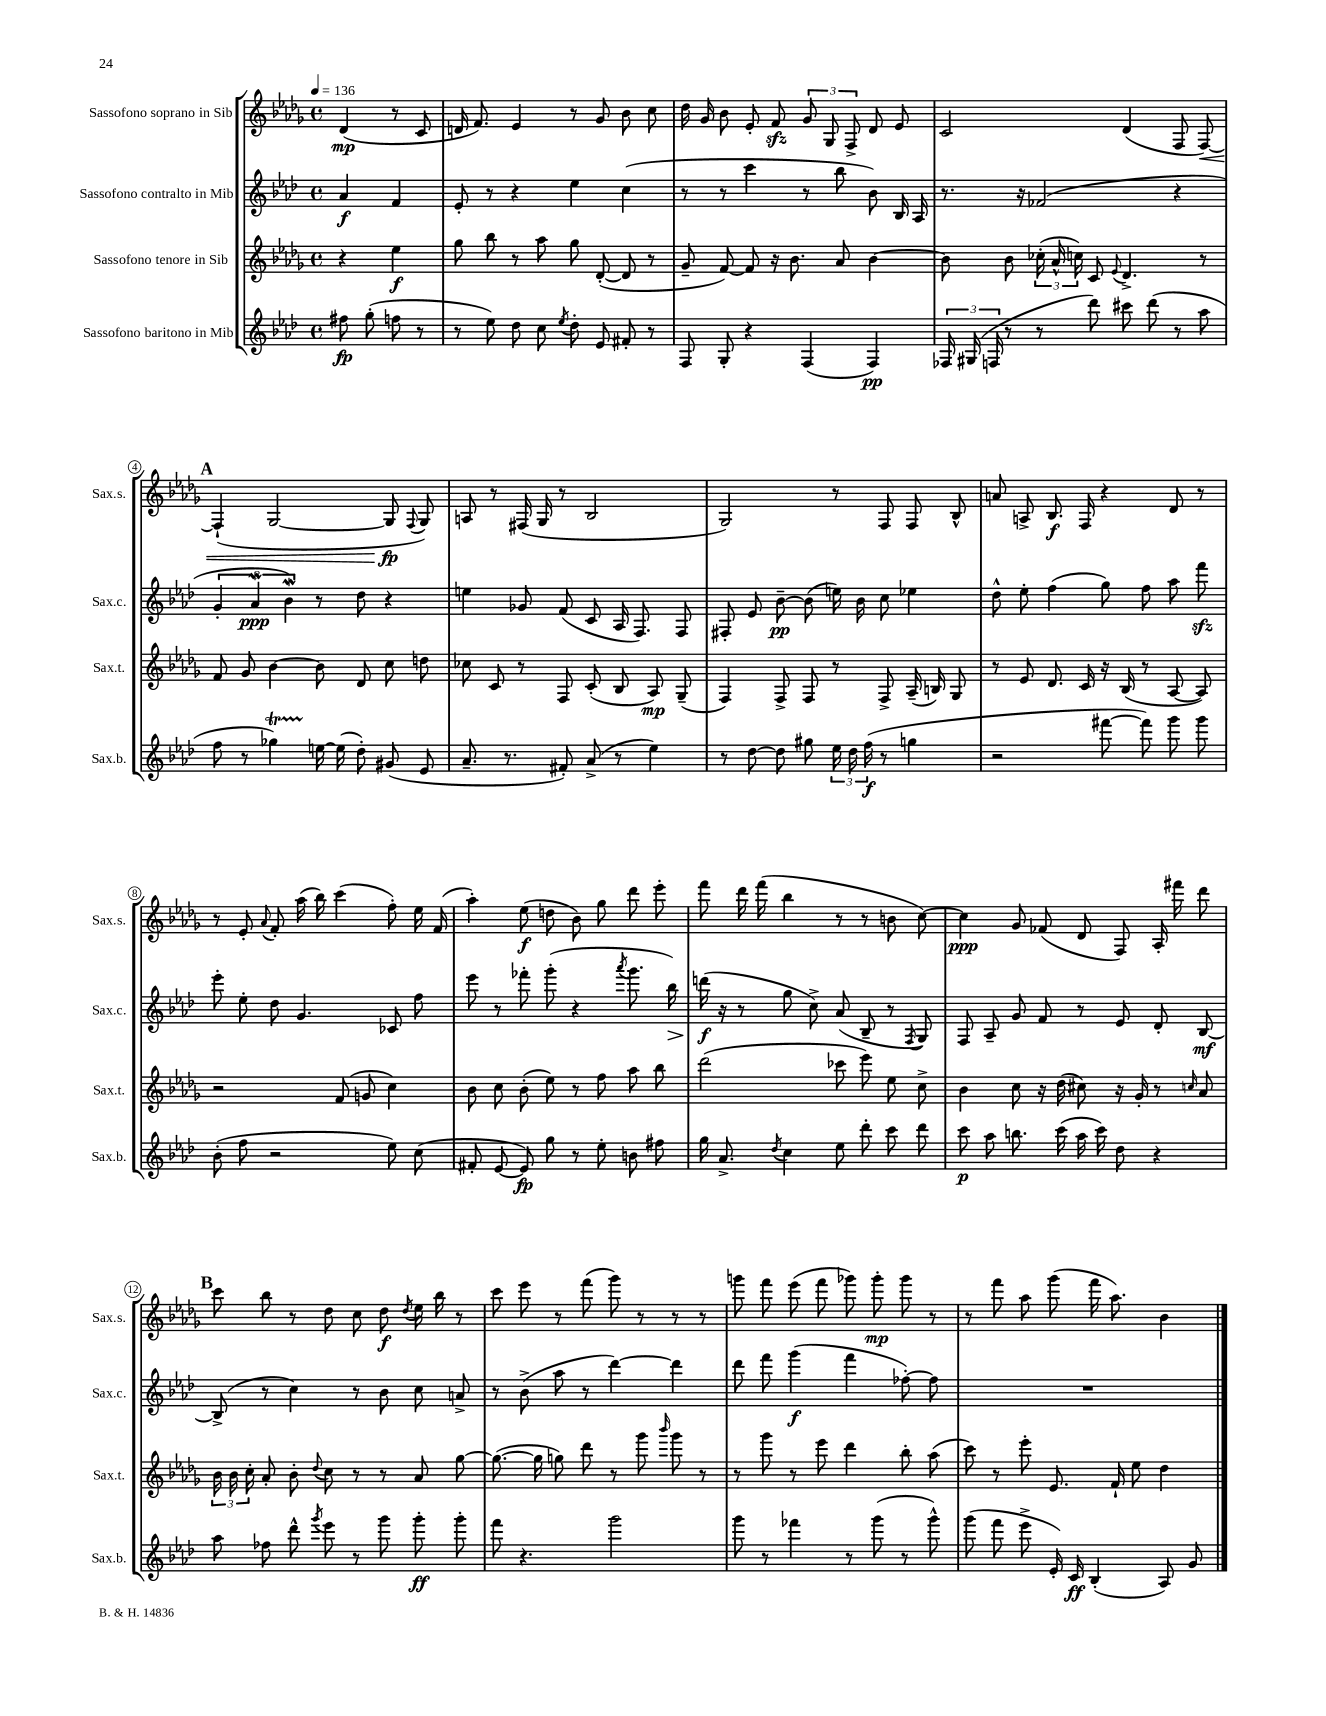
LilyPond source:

<<
\new StaffGroup <<
\new Staff = "s0" \with { instrumentName = "Sassofono soprano in Sib" shortInstrumentName = "Sax.s." } {
    \clef treble \key des \major \defaultTimeSignature \time 4/4 \partial 2 \tempo 4 = 136
    \autoBeamOff des'4\mp( r8 c'8 |
    d'16 f'8.) ees'4 r8 ges'8 bes'8 c''8 |
    des''16 ges'16 bes'8 ees'8-. f'8\sfz \tuplet 3/2 { ges'8 ges8 f8-> } des'8 ees'8 |
    c'2 des'4( f8 f8~\<) |
    \mark \markup { \bold "A" } f4-!( ges2~ ges8\fp\! \appoggiatura { f8 } ges8) |
    a8 r8 fis16( ges16 r8 bes2 |
    ges2) r8 f8 f8 bes8-^ |
    a'8 a8-> bes8.\f f16 r4 des'8 r8 |
    r8 ees'8-. \appoggiatura { aes'8 } f'8-. aes''16( bes''16) c'''4( f''8-.) ees''16 f'16( |
    aes''4-.) ees''8\f( d''8 bes'8) ges''8 des'''8 ees'''8-. |
    f'''8 des'''16 f'''16( bes''4 r8 r8 b'8 c''8~) |
    c''4\ppp ges'8 fes'8( des'8 f8) aes16-. fis'''16 des'''8 |
    \mark \markup { \bold "B" } c'''8 bes''8 r8 des''8 c''8 des''8\f \acciaccatura { des''8 } ees''16 bes''16 r8 |
    c'''8 ees'''8 r8 f'''8( ges'''8) r8 r8 r8 |
    g'''8 f'''8 ees'''8( f'''8 ges'''8) ges'''8-.\mp ges'''8 r8 |
    r8 f'''8 aes''8 ges'''8( f'''16 aes''8.) bes'4 \bar "|." |
}
\new Staff = "s1" \with { instrumentName = "Sassofono contralto in Mib" shortInstrumentName = "Sax.c." } {
    \clef treble \key aes \major \defaultTimeSignature \time 4/4 \partial 2
    \autoBeamOff aes'4\f f'4 |
    ees'8-. r8 r4 ees''4 c''4( |
    r8 r8 c'''4 r8 bes''8 bes'8) bes16 aes16 |
    r8. r16 fes'2( r4 |
    \mark \markup { \bold "A" } \tuplet 3/2 { g'4-. aes'4\mordent\ppp bes'4\mordent) } r8 des''8 r4 |
    e''4 ges'8 f'8( c'8 aes16 f8.) f8 |
    fis8-. ees'8 bes'8~--\pp bes'8( e''16) bes'16 c''8 ees''4 |
    des''8-^ ees''8-. f''4( g''8) f''8 aes''8 f'''8\sfz |
    ees'''8-. ees''8-. des''8 g'4. ces'8 f''8 |
    ees'''8 r8 fes'''8-. g'''8-.( r4 \acciaccatura { aes'''8 } g'''8. bes''16\>) |
    d'''16\f\!( r16 r8 g''8 c''8->) aes'8( bes8-- r8 \acciaccatura { f8 } g8) |
    f8 aes8-- g'8 f'8 r8 ees'8 des'8-. bes8~\mf |
    \mark \markup { \bold "B" } bes8->( r8 c''4) r8 bes'8 c''8 a'8-> |
    r8 bes'8->( aes''8 r8 des'''4~) des'''4 |
    des'''8 f'''8 g'''4\f( f'''4 fes''8~-.) fes''8 |
    R1 \bar "|." |
}
\new Staff = "s2" \with { instrumentName = "Sassofono tenore in Sib" shortInstrumentName = "Sax.t." } {
    \clef treble \key des \major \defaultTimeSignature \time 4/4 \partial 2
    \autoBeamOff r4 ees''4\f |
    ges''8 bes''8 r8 aes''8 ges''8 des'8~-.( des'8 r8 |
    ges'8-- f'8~) f'8 r16 bes'8. aes'8 bes'4~ |
    bes'8 bes'8 \tuplet 3/2 { ces''16-.( aes'16-^ c''16) } c'8 \appoggiatura { ees'8 } des'4.-> r8 |
    \mark \markup { \bold "A" } f'8 ges'8 bes'4~ bes'8 des'8 c''8 d''8 |
    ces''8 c'8 r8 f8 c'8-.( bes8 aes8\mp) ges8--( |
    f4) f8-> f8 r8 f8-> aes16--( b16) ges8 |
    r8 ees'8 des'8. c'16 r16 bes16( r8 aes8~ aes8) |
    r2 f'8( g'8 c''4) |
    bes'8 c''8 bes'8-.( ees''8) r8 f''8 aes''8 bes''8 |
    des'''2( ces'''8 ees'''8) ees''8 c''8-> |
    bes'4 c''8 r16 des''16( cis''8) r16 ges'16-. r8 \grace { c''16 } aes'8 |
    \mark \markup { \bold "B" } \tuplet 3/2 { bes'16 bes'16 c''16-. } aes'8-. bes'8-. \appoggiatura { des''8 } c''8 r8 r8 aes'8 ges''8~ |
    ges''8.~( ges''16 g''8) des'''8 r8 ges'''8 \grace { bes'''16 } ges'''8 r8 |
    r8 ges'''8 r8 ees'''8 des'''4 bes''8-. aes''8( |
    c'''8) r8 ees'''8-. ees'8. f'16-! ees''8 des''4 \bar "|." |
}
\new Staff = "s3" \with { instrumentName = "Sassofono baritono in Mib" shortInstrumentName = "Sax.b." } {
    \clef treble \key aes \major \defaultTimeSignature \time 4/4 \partial 2
    \autoBeamOff fis''8\fp g''8-.( f''8 r8 |
    r8 ees''8) des''8 c''8 \acciaccatura { ees''8 } des''8-. ees'8 fis'8-. r8 |
    f8 g8-. r4 f4( f4\pp) |
    \tuplet 3/2 { fes16 gis16( f16 } r8 r8 des'''8) cis'''8 des'''8( r8 aes''8 |
    \mark \markup { \bold "A" } f''8 r8 ges''4\startTrillSpan) e''16~\stopTrillSpan e''16( des''8-.) gis'8( ees'8 |
    aes'8.-- r8. fis'8-.) aes'8->( r8 ees''4) |
    r8 des''8~ des''8 gis''8 \tuplet 3/2 { ees''16 des''16 f''16\f( } r8 g''4 |
    r2 fis'''8~ fis'''8) g'''8 g'''8 |
    bes'8-.( f''8 r2 ees''8) c''8( |
    fis'8-. ees'8~ ees'8\fp) g''8 r8 ees''8-. b'8 fis''8 |
    g''16 aes'8.-> \acciaccatura { des''8 } c''4 ees''8 des'''8-. c'''8 des'''8 |
    c'''8\p aes''8 b''8. c'''16( aes''16 c'''16) des''8 r4 |
    \mark \markup { \bold "B" } aes''8 fes''8 des'''8-^ \acciaccatura { g'''8 } ees'''8 r8 g'''8 g'''8-.\ff g'''8-. |
    f'''8 r4. g'''2 |
    g'''8 r8 fes'''4 r8 g'''8( r8 g'''8-^) |
    g'''8( f'''8 ees'''8-> ees'16-.) c'16\ff bes4-.( aes8) g'8 \bar "|." |
}
>>
>>
\layout { \context { \Score \override BarNumber.stencil = #(make-stencil-circler 0.1 0.3 ly:text-interface::print) } }
